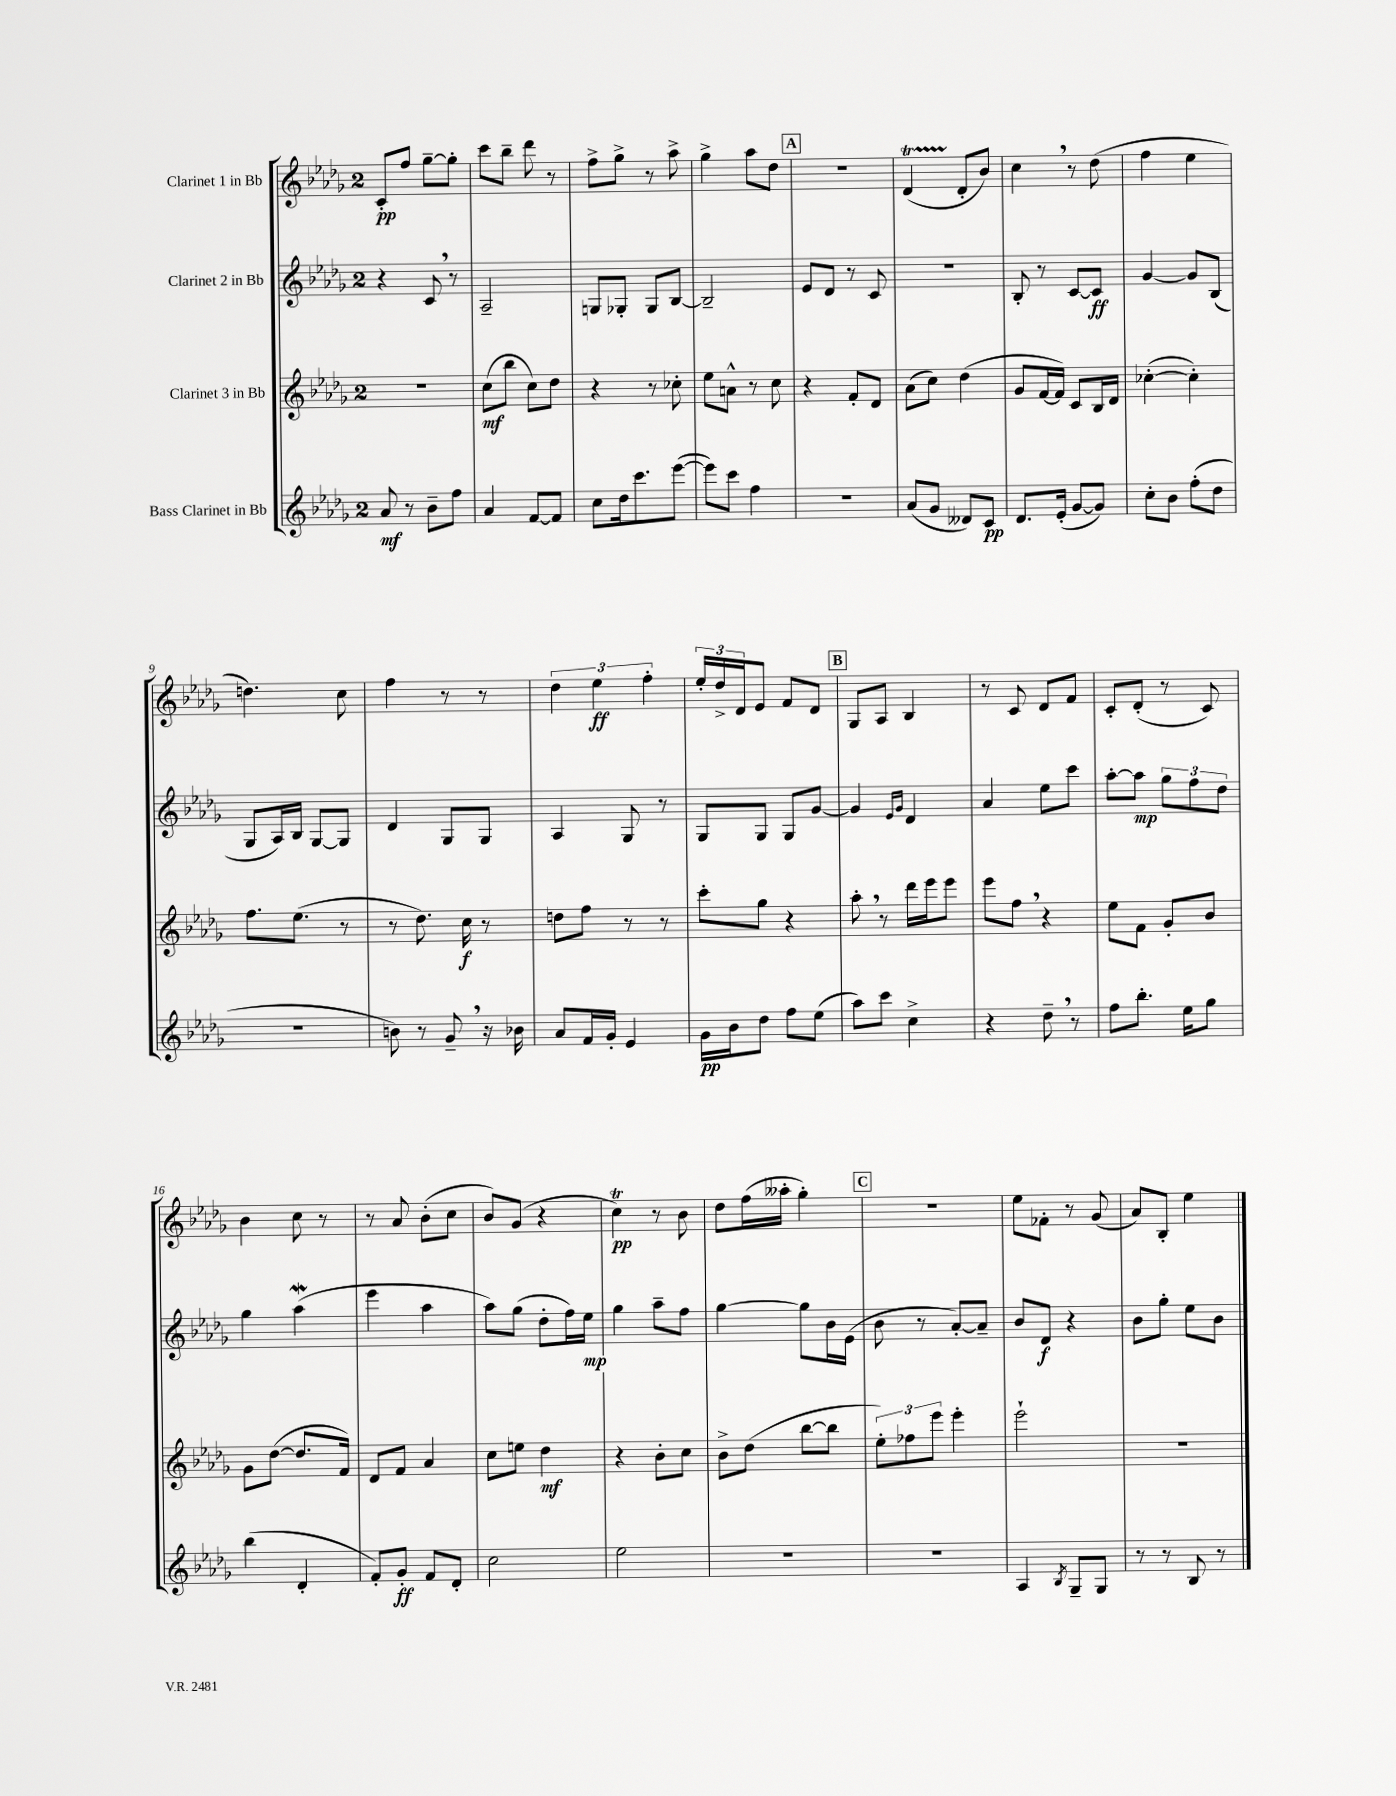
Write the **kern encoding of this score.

**kern	**kern	**kern	**kern
*staff4	*staff3	*staff2	*staff1
*clefG2	*clefG2	*clefG2	*clefG2
*k[b-e-a-d-g-]	*k[b-e-a-d-g-]	*k[b-e-a-d-g-]	*k[b-e-a-d-g-]
*M2/4	*M2/4	*M2/4	*M2/4
8a-	2r	4r	8c'
8r	.	.	8ff
8b-~	.	8c	[8gg-~
8ff	.	8r	8gg-']
=	=	=	=
4a-	(8cc	2A-~	8ccc
.	8bb-	.	8bb-~
[8f	8cc)	.	8ddd-
8f]	8dd-	.	8r
=	=	=	=
8cc	4r	8G	8ff^
16dd-	.	8G-'	8gg-^
8.ccc	.	.	.
.	8r	8G-	8r
([8eee-	8cc-'	[8B-	8aa-^
=	=	=	=
8eee-])	8ee-	2B-~]	4gg-^
8ccc	8a^^	.	.
4ff	8r	.	8aa-
.	8cc	.	8dd-
=	=	=	=
2r	4r	8e-	2r
.	.	8d-	.
.	8f'	8r	.
.	8d-	8c	.
=	=	=	=
(8a-	(8a-	2r	(4d-
8g-	8cc)	.	.
8d--)	(4dd-	.	8d-'
8c	.	.	8b-)
=	=	=	=
8.d-	8g-	8B-'	4cc
.	[16f	8r	.
(16e-'	16f])	.	.
[8g-	8c	[8c	8r
8g-])	16B-	8c]	(8dd-
.	16d-	.	.
=	=	=	=
8cc'	([4cc-'	[4g-	4ff
8b-	.	.	.
(8ff'	4cc-'])	8g-]	4ee-
8dd-	.	(8B-	.
=	=	=	=
2r	8.ff	8G-	4.dd)
.	.	16A-)	.
.	(8.ee-	16B-	.
.	.	[8G-	.
.	8r	8G-]	8cc
=	=	=	=
8b)	8r	4d-	4ff
8r	8.dd-)	.	.
8g-~	.	8G-	8r
.	16cc	.	.
16r	8r	8G-	8r
16b-	.	.	.
=	=	=	=
8a-	8dd	4A-	6dd-
16f	8ff	.	.
.	.	.	6ee-
16g-'	.	.	.
4e-	8r	8G-	.
.	.	.	6ff'
.	8r	8r	.
=	=	=	=
16g-	8ccc'	8G-	24ee-'
.	.	.	24dd-^
16b-	.	.	.
.	.	.	24d-
8dd-	8gg-	8G-	8e-
8ff	4r	8G-	8f
(8ee-	.	[8g-	8d-
=	=	=	=
8aa-)	8aa-'	4g-]	8G-
8ccc	8r	.	8A-
.	.	16qqe-	.
.	.	16qqg-	.
4cc^	16ddd-	4d-	4B-
.	16eee-	.	.
.	8eee-	.	.
=	=	=	=
4r	8eee-	4a-	8r
.	8ff	.	8c
8dd-~	4r	8ee-	8d-
8r	.	8ccc	8f
=	=	=	=
8ff	8ee-	[8aa-'	8c'
8.bb-'	8f	8aa-]	(8d-'
.	8g-'	12gg-	8r
16ee-	.	.	.
.	.	12ff	.
8gg-	8b-	.	8c)
.	.	12dd-	.
=	=	=	=
(4bb-	8g-	4gg-	4b-
.	([8dd-	.	.
4d-'	8.dd-]	(4aa-	8cc
.	.	.	8r
.	16f)	.	.
=	=	=	=
8f')	8d-	4eee-	8r
8g-'	8f	.	8a-
8f	4a-	4aa-	(8b-'
8d-'	.	.	8cc
=	=	=	=
2cc	8cc	8aa-)	8b-)
.	8ee	(8gg-	(8g-
.	4dd-	8dd-'	4r
.	.	16ff)	.
.	.	16ee-	.
=	=	=	=
2ee-	4r	4gg-	4cc)
.	8b-'	8aa-~	8r
.	8cc	8ff	8b-
=	=	=	=
2r	8b-^	[4gg-	8dd-
.	(8dd-	.	(16ff
.	.	.	16aa--'
.	[8bb-	8gg-]	4gg-')
.	8bb-]	16b-	.
.	.	(16e-	.
=	=	=	=
2r	12ee-')	8b-	2r
.	12ff-	.	.
.	.	8r	.
.	12eee-	.	.
.	4eee-'	[8a-')	.
.	.	8a-~]	.
=	=	=	=
4A-	2eee-`	8b-	8ee-
.	.	8d-	8f-'
8qB-	.	.	.
8G-~	.	4r	8r
8G-	.	.	(8g-
=	=	=	=
8r	2r	8b-	8a-)
8r	.	8gg-'	8B-'
8B-	.	8ee-	4ee-
8r	.	8b-	.
==	==	==	==
*-	*-	*-	*-
